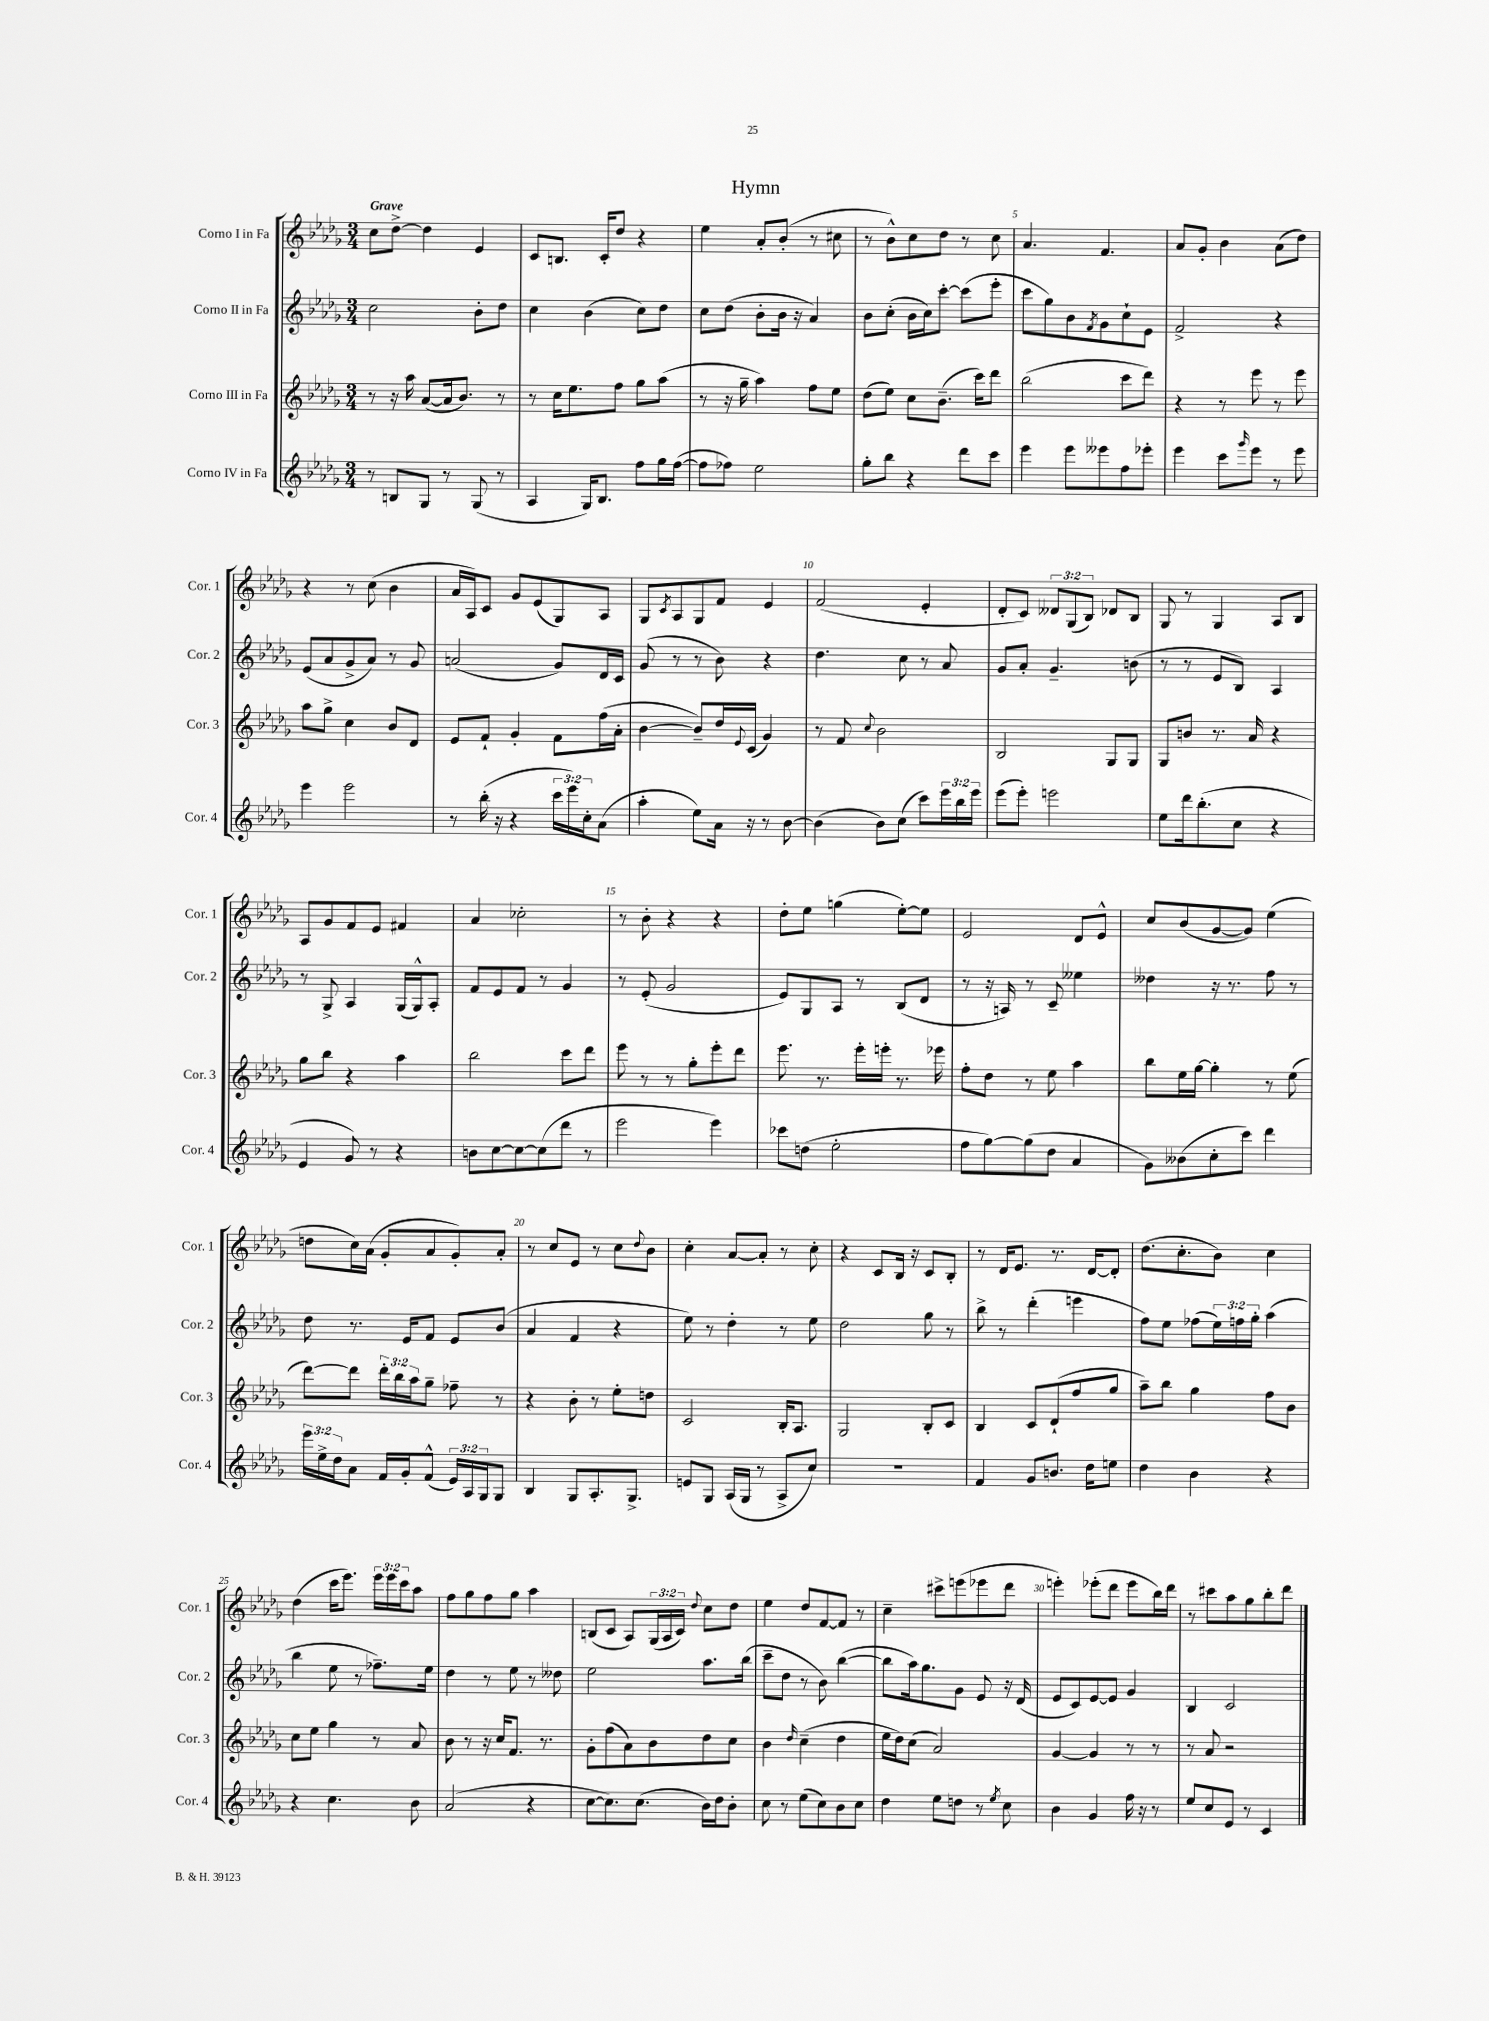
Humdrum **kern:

**kern	**kern	**kern	**kern
*staff4	*staff3	*staff2	*staff1
*clefG2	*clefG2	*clefG2	*clefG2
*k[b-e-a-d-g-]	*k[b-e-a-d-g-]	*k[b-e-a-d-g-]	*k[b-e-a-d-g-]
*M3/4	*M3/4	*M3/4	*M3/4
8r	8r	2cc	8cc
8B	16r	.	[8dd-^
.	16aa-	.	.
8G-	([8a-	.	4dd-]
8r	16a-]	.	.
.	8.b-)	.	.
(8G-	.	8b-'	4e-
8r	8r	8dd-	.
=	=	=	=
4A-	8r	4cc	8c
.	16cc	.	8.B
.	8.ee-	.	.
16G-)	.	(4b-	.
8.B-	.	.	16c'
.	8ff	.	8dd-
8ff	8gg-	8cc)	4r
16gg-	(8aa-	8dd-	.
([16ff	.	.	.
=	=	=	=
8ff]	8r	8cc	4ee-
8ff-)	16r	(8dd-	.
.	16gg-~	.	.
2ee-	4aa-)	8b-'	8a-'
.	.	16b-	(8b-'
.	.	16r	.
.	8ff	4a-)	8r
.	8ee-	.	8cc#
=	=	=	=
8gg-'	(8dd-	8b-	8r
8bb-	8ee-)	(8cc'	8b-^^)
4r	8cc	16b-	8cc
.	.	16cc)	.
.	(8.b-~	[8ccc'	8dd-
8ddd-	.	(8ccc]	8r
.	16ccc)	.	.
8ccc	8ddd-	8eee-'	8cc
=	=	=	=
4eee-	(2bb-	8ccc	4.a-
.	.	8gg-)	.
8eee-	.	8b-	.
.	.	8qf	.
8eee--	.	8g-	4.f
8ff	8ccc	8cc`	.
8eee-'	8ddd-)	8e-	.
=	=	=	=
4eee-	4r	2f^	8a-
.	.	.	8g-'
8ccc	8r	.	4b-
16qqggg-	.	.	.
8eee-	8eee-	.	.
8r	8r	4r	(8a-
8eee-	8eee-	.	8dd-)
=	=	=	=
4eee-	8aa-	(8e-	4r
.	8gg-^	8a-	.
2eee-	4cc	8g-^	8r
.	.	8a-)	(8cc
.	8b-	8r	4b-
.	8d-	8g-	.
=	=	=	=
8r	8e-	(2a	16a-
.	.	.	16A-)
(16bb-'	8f`	.	8c
16r	.	.	.
4r	4g-'	.	8g-
.	.	.	(8e-
24ccc	8f	8g-)	8G-)
24eee-)	.	.	.
24cc'	.	.	.
(8a-	(16ff	16d-	8A-
.	16a-'	16c	.
=	=	=	=
4aa-'	[4b-	(8g-	8G-
.	.	.	8qc
.	.	8r	8A-
8ee-)	8b-~])	8r	8G-
16a-	16dd-	8b-)	8f
.	8qqe-	.	.
16r	(16c	.	.
8r	4g-)	4r	4e-
[8b-	.	.	.
=	=	=	=
(4b-]	8r	4.dd-	(2f
.	8f	.	.
.	8qqcc	.	.
8b-)	2b-	.	.
(8cc	.	8cc	.
8ccc)	.	8r	4e-'
24eee-	.	8a-	.
24bb-	.	.	.
24eee-	.	.	.
=	=	=	=
(8eee-	2B-	8g-	8d-'
8eee-')	.	8a-'	8c)
2eee	.	4.g-~	12d--
.	.	.	(12G-
.	.	.	12B-)
.	8G-	.	8d-
.	8G-	(8b	8B-
=	=	=	=
8ee-	8G-	8r	8G-
16ddd-	8b	8r	8r
(8.bb-'	.	.	.
.	8.r	8e-	4G-
8cc	.	8B-)	.
.	16a-	.	.
4r	4r	4A-	8A-
.	.	.	8B-
=	=	=	=
4e-	8gg-	8r	8A-
.	8bb-	8G-^	8g-
8g-)	4r	4A-	8f
8r	.	.	8e-
4r	4aa-	(16G-	4f#
.	.	16G-^^)	.
.	.	8A-'	.
=	=	=	=
8b	2bb-	8f	4a-
[8cc	.	8e-	.
8cc_	.	8f	2cc-'
(8cc]	.	8r	.
8ddd-	8ccc	4g-	.
8r	8ddd-	.	.
=	=	=	=
2eee-	8eee-	8r	8r
.	8r	(8e-'	8b-'
.	8r	2g-	4r
.	8gg-'	.	.
4eee-)	8eee-'	.	4r
.	8ddd-	.	.
=	=	=	=
8ccc-	8.eee-	8e-)	8dd-'
(8dd	.	8G-	8ee-
.	8.r	.	.
2ee-'	.	8A-	(4gg
.	16eee-'	8r	.
.	16eee'	.	.
.	8.r	(8B-	[8ee-')
.	.	8d-	8ee-]
.	16eee-	.	.
=	=	=	=
8ff	8ff'	8r	2e-
[8gg-)	8dd-	16r	.
.	.	16A)	.
(8gg-]	8r	8r	.
8dd-	8ee-	8c~	.
4a-	4aa-	4ee--	8d-
.	.	.	8e-^^
=	=	=	=
8g-)	8bb-	4dd--	8cc
(8b--	16ee-	.	(8b-
.	[16gg-	.	.
8cc'	4gg-']	16r	[8g-
.	.	8.r	.
8ccc)	.	.	8g-])
4ddd-	8r	8ff	(4ee-
.	(8ee-	8r	.
=	=	=	=
24eee-	[8ddd-)	8dd-	8dd
24ee-^	.	.	.
24dd-	.	.	.
8a-	8ddd-]	8.r	16cc)
.	.	.	(16a-
16f	24ddd-'	.	8g-'
.	24bb-	.	.
16g-'	.	16e-	.
.	24aa-	.	.
(8f^^	8gg-~	8f	8a-
24e-)	8ff-~	8e-	8g-')
24A-	.	.	.
24G-	.	.	.
8G-	8r	(8b-	8a-'
=	=	=	=
4B-	4r	4a-	8r
.	.	.	8cc
8G-	8b-'	4f	8e-
8.A-'	8r	.	8r
.	8ee-'	4r	8cc
8.G-^	.	.	.
.	.	.	8qqdd-
.	8dd	.	8b-
=	=	=	=
8e	2c	8ee-)	4cc'
8G-	.	8r	.
(16A-	.	4dd-'	[8a-
16G-	.	.	.
8r	.	.	8a-']
8A-^	16B-'	8r	8r
.	8.A-	.	.
8cc)	.	8ee-	8cc'
=	=	=	=
2.r	2G-	2dd-	4r
.	.	.	8c
.	.	.	16B-
.	.	.	16r
.	8B-'	8gg-	8c
.	8c	8r	8B-'
=	=	=	=
4f	4B-	8bb-^	8r
.	.	8r	16d-
.	.	.	8.e-
8g-	8c	(4ddd-'	.
8.b	(8d-`	.	8.r
.	8ff	4eee	.
16dd-	.	.	[16d-
8ee	8gg-	.	8d-']
=	=	=	=
4dd-	8aa-~)	8ff)	(8.dd-
.	8bb-	8ee-	.
.	.	.	8.cc'
4b-	4gg-	(8ff-	.
.	.	24ee-)	8b-)
.	.	24ff	.
.	.	24gg-'	.
4r	8ff	(4aa-	4cc
.	8b-	.	.
=	=	=	=
4r	8cc	4bb-	(4dd-
.	8ee-	.	.
4.cc	4gg-	8ee-	16ccc
.	.	.	8.eee-)
.	.	8r	.
.	8r	8.ff-~)	24eee-
.	.	.	24eee-
.	.	.	24ccc
8b-	8a-	.	8aa-
.	.	16ee-	.
=	=	=	=
(2a-	8b-	4dd-	8ff
.	8r	.	8gg-
.	16r	8r	8ff
.	16cc	.	.
.	8.f	8ee-	8gg-
4r	.	8r	4aa-
.	8.r	.	.
.	.	8dd--	.
=	=	=	=
[8cc	8g-'	2ee-	(8B
8.cc])	(8ff	.	8c
.	8a-)	.	8A-)
(8.cc	.	.	.
.	8b-	.	(24G-
.	.	.	24A-
.	.	.	24c)
.	.	.	8qqdd-
16b-)	8dd-	8.aa-	8cc
16dd-	.	.	.
8b-'	8cc	.	8dd-
.	.	(16bb-	.
=	=	=	=
8cc	4b-	8ccc~	4ee-
8r	.	8dd-	.
.	16qqdd-	.	.
(8ee-	(4cc~	8r	8dd-
8cc)	.	8b-)	[8f
8b-	4dd-	([4bb-	8f]
8cc	.	.	8r
=	=	=	=
4dd-	16ee-	8bb-]	4cc~
.	16dd-)	.	.
.	(8cc	16aa-)	.
.	.	8.gg-	.
8ee-	2a-)	.	8ccc#^
8dd	.	8g-	(8eee
8r	.	8e-	8eee-
8qee-	.	.	.
8cc	.	16r	8ddd-
.	.	(16d-	.
=	=	=	=
4b-	[4g-	8e-	4eee')
.	.	8c)	.
4g-	4g-]	[8e-	(8eee-'
.	.	8e-]	8ddd-
16ff	8r	4g-	8eee-
16r	.	.	.
8r	8r	.	16bb-)
.	.	.	16ddd-
=	=	=	=
8ee-	8r	4B-	8r
8cc	8a-	.	8ccc#
8e-	2r	2c	8aa-
8r	.	.	8gg-
4c	.	.	8bb-'
.	.	.	8ddd-
==	==	==	==
*-	*-	*-	*-
